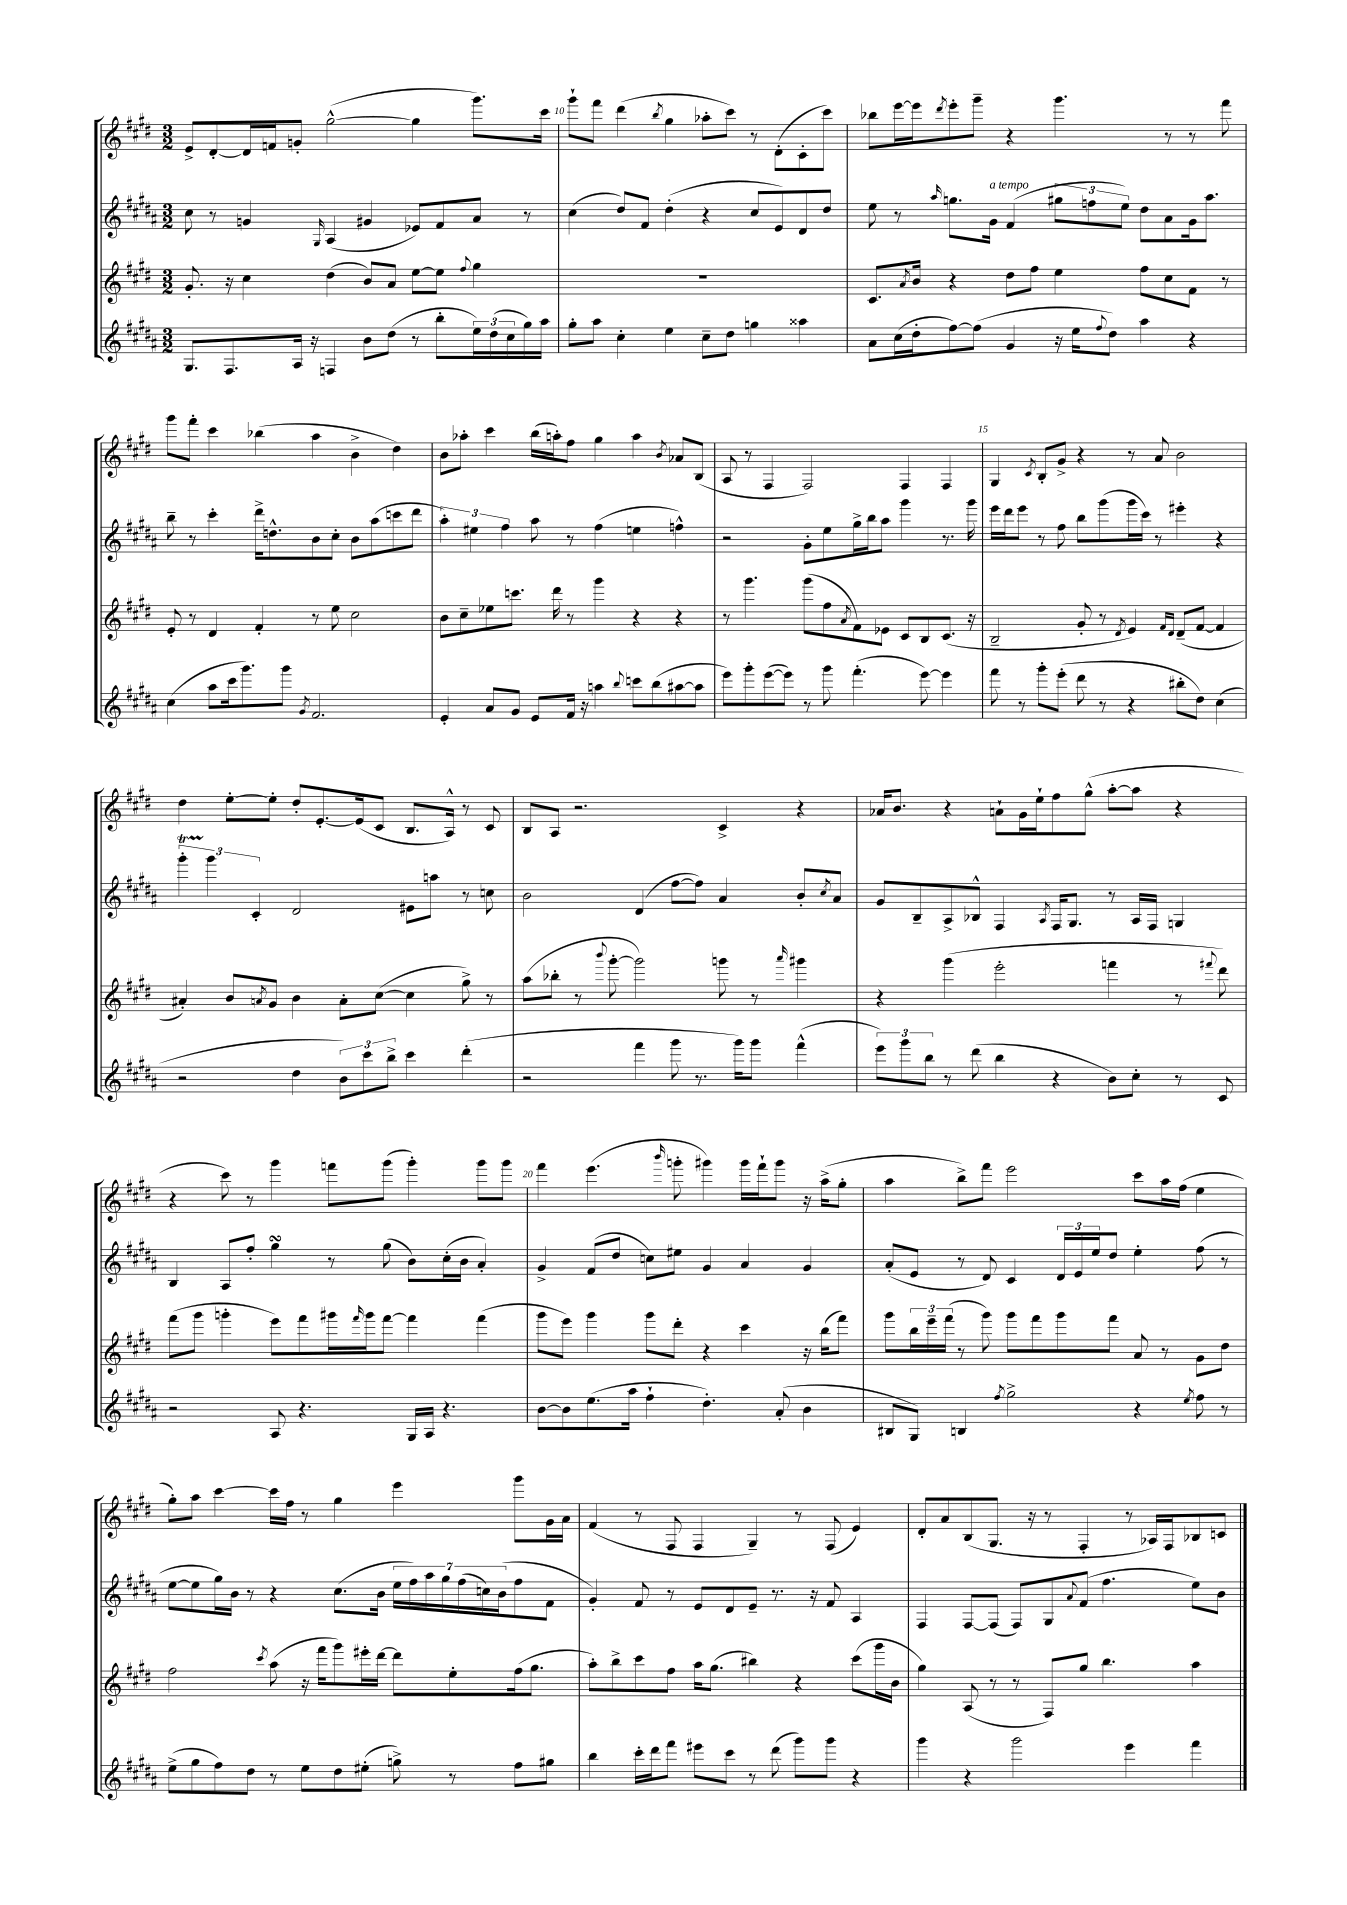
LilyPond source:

<<
\new StaffGroup <<
\new Staff = "s0" {
    \clef treble \key e \major \numericTimeSignature \time 3/2
    e'8-> dis'8~-. dis'16 f'16 g'8-. gis''2~-^( gis''4 gis'''8.) cis'''16 |
    gis'''8-! fis'''8 dis'''4( \acciaccatura { b''8 } gis''4 aes''8-. cis'''8) r8 dis'8-.( cis'8-. cis'''8) |
    bes''8 e'''16~ e'''16 \acciaccatura { dis'''8 } e'''8-. gis'''8-- r4 gis'''4. r8 r8 fis'''8 |
    gis'''8 fis'''8-. cis'''4 bes''4( a''4 b'4-> dis''4) |
    b'8 aes''8-. cis'''4 b''16( a''16-.) fis''8 gis''4 a''4 \acciaccatura { b'8 } aes'8 b8( |
    a8 r8 fis4 fis2) fis4 fis4 |
    gis4 \acciaccatura { cis'8 } b8-. gis'8-> r4 r8 a'8 b'2 |
    dis''4 e''8~-. e''8-. dis''8-. e'8.~-. e'16( cis'8 b8. a16-^) r8 cis'8 |
    b8 a8 r2. cis'4-> r4 |
    aes'16 b'8. r4 a'8-! gis'16 e''16-! fis''8 gis''8-^( a''8~-. a''8 r4 |
    r4 cis'''8) r8 gis'''4 f'''8 gis'''8( gis'''4-.) gis'''8 gis'''8 |
    fis'''4 e'''4.( \grace { b'''16 } g'''8-. gis'''4) gis'''16 fis'''16-! gis'''8 r16 a''16->( gis''8-. |
    a''4 b''8->) fis'''8 e'''2 cis'''8 a''16 fis''16( e''4 |
    gis''8-.) a''8 cis'''4~ cis'''16 fis''16 r8 gis''4 e'''4 gis'''8 gis'16 a'16 |
    fis'4( r8 fis8 fis4 gis4--) r8 fis8( e'4) |
    dis'8-. a'8 b8( gis8. r16 r8 fis4-. r8 aes16) fis16 bes8 c'8 \bar "|." |
}
\new Staff = "s1" {
    \clef treble \key b \major \numericTimeSignature \time 3/2
    cis''8 r8 g'4 \grace { gis16 } ais4( gis'4 ees'8) fis'8 ais'8 r8 |
    cis''4( dis''8) fis'8 dis''4-.( r4 cis''8 e'8) dis'8 dis''8 |
    e''8 r8 \grace { ais''16 } g''8. gis'16^\markup { \italic "a tempo" } fis'4( \tuplet 3/2 { gis''8 f''8 e''8) } dis''8 ais'8 gis'16 ais''8. |
    b''8-- r8 cis'''4-. dis'''16-> d''8.-^ b'8 cis''8-. b'8 ais''8( c'''8 dis'''8 |
    \tuplet 3/2 { ais''4-.) eis''4 fis''4 } ais''8 r8 fis''4( e''4 f''4-^) |
    r2 gis'8-. e''8 gis''16-> b''16 ais''8 gis'''4 r8. gis'''16 |
    e'''16 dis'''16 e'''8 r8 fis''8 b''8 gis'''8( gis'''16 cis'''16) r8 eis'''4-. r4 |
    \tuplet 3/2 { gis'''4-.\startTrillSpan gis'''4\stopTrillSpan cis'4-. } dis'2 eis'8 a''8 r8 c''8 |
    b'2 dis'4( fis''8~ fis''8) ais'4 b'8-. \acciaccatura { cis''8 } ais'8 |
    gis'8 b8-- ais8-> bes8-^ fis4 \acciaccatura { ais8 } fis16 gis8. r8 ais16 fis16 g4 |
    b4 ais8 fis''8-. gis''4\turn r8 gis''8( b'8) cis''16-.( b'16 ais'4-.) |
    gis'4-> fis'8( dis''8 c''8) eis''8 gis'4 ais'4 gis'4 |
    ais'8-.( e'8 r8 dis'8) cis'4 \tuplet 3/2 { dis'16 e'16 e''16 } dis''8 e''4-. fis''8( r8 |
    e''8~ e''8 gis''16) b'16 r8 r4 cis''8.( b'16 \tuplet 7/4 { e''16 fis''16) ais''16 gis''16 fis''16( c''16) b'16( } fis''8 fis'8 |
    gis'4-.) fis'8 r8 e'8 dis'8 e'8-- r8. r16 fis'8 ais4 |
    fis4 fis8~ fis8( fis8) gis8 \appoggiatura { ais'8 } fis'8( fis''4. e''8) b'8 \bar "|." |
}
\new Staff = "s2" {
    \clef treble \key e \major \numericTimeSignature \time 3/2
    gis'8.-. r16 cis''4 dis''4( b'8) a'8 e''8~ e''8 \appoggiatura { fis''8 } gis''4 |
    R1. |
    cis'8. \acciaccatura { a'8 } b'16 r4 dis''8 fis''8 e''4 fis''8 cis''8 fis'8 r8 |
    e'8-. r8 dis'4 fis'4-. r8 e''8 cis''2 |
    b'8 cis''8-- ees''8 c'''8. dis'''16 r8 gis'''4 r4 r4 |
    r8 gis'''4. gis'''8( fis''8 \acciaccatura { a'8 } fis'8) ees'8 cis'8 b8 cis'8.( r16 |
    b2-- gis'8-. r8 \acciaccatura { dis'8 } e'4) \grace { fis'16 dis'16 } dis'8--( fis'8~ fis'4 |
    ais'4-.) b'8 \acciaccatura { a'8 } gis'8 b'4 a'8-. cis''8~( cis''4 gis''8->) r8 |
    a''8( bes''8-. r8 \appoggiatura { b'''8 } gis'''8~-. gis'''2) g'''8 r8 \grace { a'''16 } gis'''4 |
    r4 gis'''4( e'''2-. f'''4 r8 \appoggiatura { fis'''8 } dis'''8) |
    fis'''8( gis'''8 g'''4-. e'''8) fis'''8 gis'''16 \grace { fis'''16 } gis'''16 fis'''8~ fis'''4 fis'''4( |
    gis'''8 e'''8) gis'''4 gis'''8 dis'''8-. r4 cis'''4 r16 b''16( fis'''8) |
    gis'''8 \tuplet 3/2 { b''16 e'''16-- fis'''16( } r8 gis'''8) gis'''8 fis'''8 gis'''8 fis'''8 a'8 r8 gis'8 dis''8 |
    fis''2 \acciaccatura { cis'''8 } a''8( r16 fis'''16 gis'''8) eis'''16-. dis'''16~ dis'''8 e''8-. fis''16( gis''8. |
    a''8-.) b''8-> cis'''8 fis''8 a''16 gis''8.( bis''4) r4 cis'''8( gis'''16 b'16 |
    gis''4) a8( r8 r8 fis8) gis''8 b''4. a''4 \bar "|." |
}
\new Staff = "s3" {
    \clef treble \key b \major \numericTimeSignature \time 3/2
    gis8. fis8. ais16 r16 f4 b'8 dis''8( r8 b''8-. \tuplet 3/2 { e''16) dis''16( cis''16 } gis''16) ais''16 |
    gis''8-. ais''8 cis''4-. e''4 cis''8-- dis''8 g''4 aisis''4 |
    ais'8 cis''16( dis''16-. fis''8~) fis''8( gis'4 r16 e''16 \appoggiatura { fis''8 } dis''8) ais''4 r4 |
    cis''4( ais''8 cis'''16 gis'''8.) gis'''8 \acciaccatura { gis'8 } fis'2. |
    e'4-. ais'8 gis'8 e'8 fis'16 r16 a''4 \appoggiatura { b''8 } c'''8 b''8( ais''8~ ais''8 |
    e'''8) gis'''8-. e'''8~( e'''8) r8 gis'''8 fis'''4.-.( e'''8~) e'''4 |
    fis'''8 r8 gis'''8-. e'''8-.( dis'''8 r8 r4 bis''8-. dis''8) cis''4( |
    r2 dis''4 \tuplet 3/2 { b'8) cis'''8 b''8-> } cis'''4 dis'''4-.( |
    r2 fis'''4 gis'''8 r8. gis'''16) gis'''8 fis'''4-^( |
    \tuplet 3/2 { e'''8) gis'''8 b''8 } r8 dis'''8( b''4 r4 b'8) cis''8-. r8 cis'8 |
    r2 ais8 r4. gis16 ais16 r4. |
    b'8~ b'8 e''8.( ais''16 fis''4-! dis''4.-.) ais'8-.( b'4 |
    bis8 gis8) b4 \acciaccatura { fis''8 } gis''2-> r4 \acciaccatura { e''8 } fis''8 r8 |
    e''8->( gis''8 fis''8) dis''8 r8 e''8 dis''8 eis''8-.( g''8->) r8 fis''8 gis''8 |
    b''4 cis'''16-. dis'''16 fis'''8 eis'''8 cis'''8 r8 dis'''8( gis'''8) gis'''8 r4 |
    gis'''4 r4 gis'''2 e'''4 fis'''4 \bar "|." |
}
>>
>>
\layout { \context { \Score currentBarNumber = #9 \override BarNumber.break-visibility = ##(#f #t #t) barNumberVisibility = #(every-nth-bar-number-visible 5) } }
